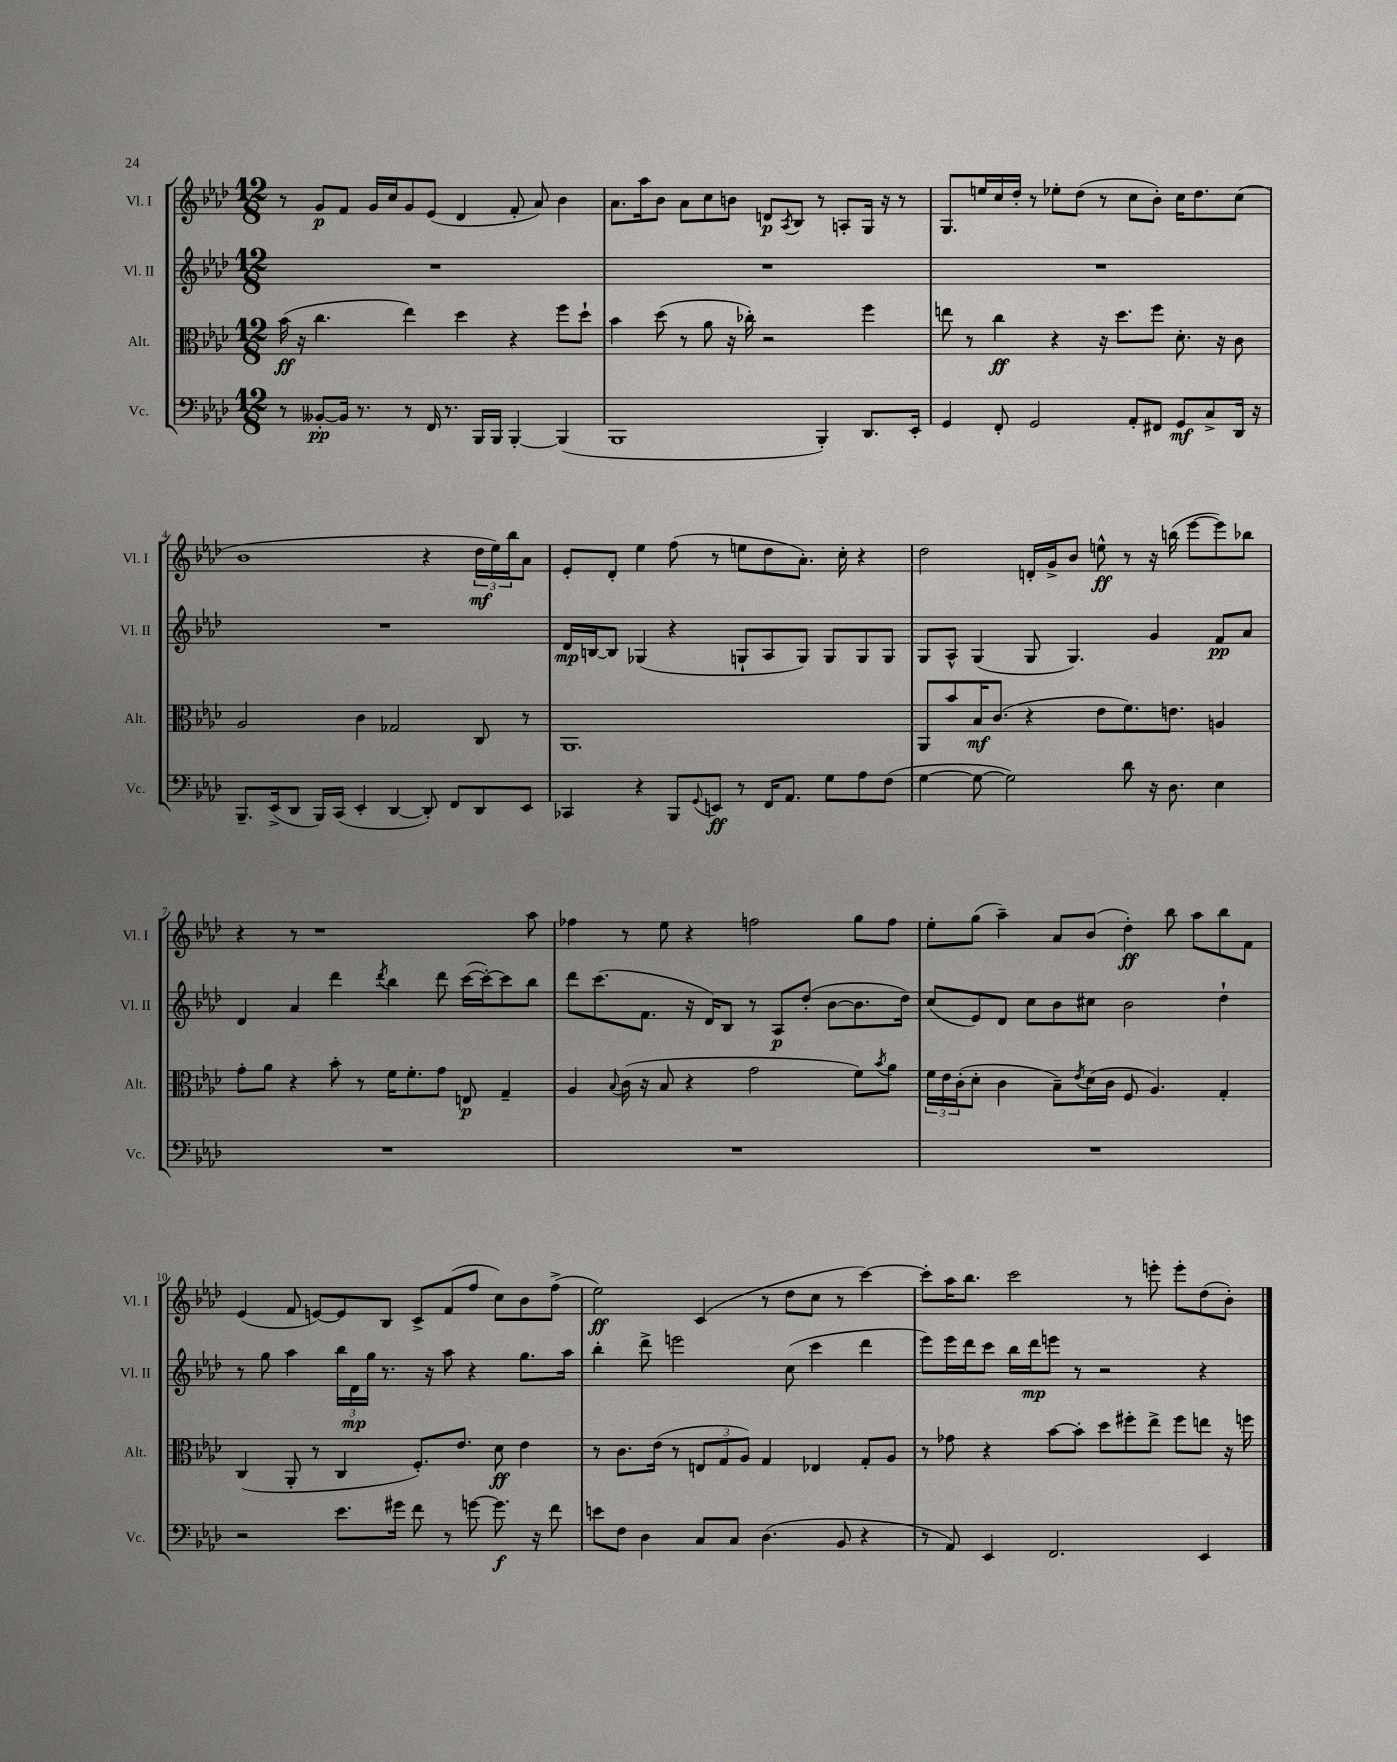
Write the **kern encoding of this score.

**kern	**kern	**kern	**kern
*staff4	*staff3	*staff2	*staff1
*clefF4	*clefC3	*clefG2	*clefG2
*k[b-e-a-d-]	*k[b-e-a-d-]	*k[b-e-a-d-]	*k[b-e-a-d-]
*M12/8	*M12/8	*M12/8	*M12/8
8r	(16b-	1.r	8r
.	16r	.	.
[8BB--'	4.cc	.	8g
16BB--]	.	.	8f
8.r	.	.	.
.	.	.	16g
.	.	.	16cc
8r	4ee-)	.	8g
16FF	.	.	(8e-
8.r	.	.	.
.	4dd-	.	4d-
16BBB-	.	.	.
16BBB-	.	.	.
[4BBB-'	4r	.	8f'
.	.	.	8a-)
(4BBB-]	8ff	.	4b-
.	8dd-`	.	.
=	=	=	=
1BBB-	4b-	1.r	8.a-
.	.	.	16aa-
.	(8dd-	.	8b-
.	8r	.	8a-
.	8a-	.	8cc
.	16r	.	8b
.	16cc-')	.	.
.	2r	.	8d
.	.	.	8qA-
.	.	.	8B-
4BBB-')	.	.	8r
.	.	.	8A'
8.DD-	4ff	.	16G
.	.	.	16r
.	.	.	8r
16EE-'	.	.	.
=	=	=	=
4GG	8ee	1.r	8.G
.	8r	.	.
.	.	.	16ee
8FF'	4cc	.	16cc
.	.	.	16dd-'
2GG	.	.	8r
.	4r	.	8ee-'
.	.	.	(8dd-
.	16r	.	8r
.	8.dd-	.	.
8AA-'	.	.	8cc
8FF#	8ff	.	8b-')
8GG	8.d-'	.	16cc
.	.	.	8.dd-
8C^	.	.	.
.	16r	.	.
16DD-	8c	.	(8cc
16r	.	.	.
=	=	=	=
8.BBB-~	2A-	1.r	1b-
(16EE-^	.	.	.
8DD-	.	.	.
16BBB-)	.	.	.
(16CC	.	.	.
4EE-'	4c	.	.
[4DD-	2G-	.	.
8DD-'])	.	.	4r
8FF	.	.	.
8DD-	8C	.	24dd-
.	.	.	24ee-)
.	.	.	24bb-
8EE-	8r	.	8a-
=	=	=	=
4CC-	1.AA-	16d-	8e-'
.	.	[16B	.
.	.	8B]	8d-'
4r	.	(4G-	4ee-
8BBB-	.	4r	(8ff
8qqGG	.	.	.
8EE	.	.	8r
8r	.	8G`	8ee
16FF	.	8A-	8dd-
8.AA-	.	.	.
.	.	8G)	8.a-')
8G	.	8G	.
.	.	.	16cc'
8A-	.	8G	4r
(8F	.	8G	.
=	=	=	=
[4G	8AA-	8G	2dd-
.	8b-	8A-^^	.
8G_	16B-	(4G	.
.	(8.c	.	.
2G])	.	.	.
.	4r	8G	16d'
.	.	.	16g^
.	.	4.G)	8b-
.	8e-	.	8ee^^
8d-	8.f)	.	8r
16r	.	4g	16r
8.D-	8.e	.	(16bb
.	.	.	[8eee-
4E-	4A	8f	8eee-])
.	.	8a-	8bb-
=	=	=	=
1.r	8g'	4d-	4r
.	8a-	.	.
.	4r	4a-	8r
.	.	.	1r
.	8b-'	4ddd-	.
.	8r	.	.
.	.	8qddd-	.
.	16f	4bb-	.
.	8.f'	.	.
.	8g	8ddd-	.
.	8E	([16ccc	.
.	.	16ccc'_)	.
.	4G~	8ccc]	.
.	.	8bb-	8aa-
=	=	=	=
1.r	4A-	8ddd-	4ff-
.	.	(8.ccc	.
.	8qqB-	.	.
.	(16c	.	8r
.	16r	8.f	.
.	8B-	.	8ee-
.	4r	16r	4r
.	.	16d-)	.
.	.	8B-	.
.	2g	8r	2ff
.	.	8A-	.
.	.	(8dd-'	.
.	.	[8b-	.
.	8f)	8.b-]	8gg
.	8qb-	.	.
.	8a-	.	8ff
.	.	16dd-)	.
=	=	=	=
1.r	24f	(8cc	8ee-'
.	24e-	.	.
.	(24c'	.	.
.	8d-'	8e-)	(8gg
.	4c	8d-	4aa-~)
.	.	8cc	.
.	8B-~)	8b-	8a-
.	8qe-	.	.
.	(16d-	8cc#	(8b-
.	16c	.	.
.	8F	2b-	4dd-')
.	4.A-)	.	.
.	.	.	8bb-
.	.	.	8aa-
.	4G'	4dd-`	8bb-
.	.	.	8f
=	=	=	=
2r	(4C	8r	(4e-
.	.	8gg	.
.	8AA-'	4aa-	8f
.	8r	.	[8e)
8.e-	4C	24bb-	8e]
.	.	24d-	.
.	.	24gg	.
.	.	8.r	8B-
16g#	.	.	.
8f	8.F')	.	8c^
.	.	16r	.
8r	.	8aa-	(8f
.	8.e-	.	.
[8g	.	4r	8ff
8.g]	8d-	.	8cc)
.	4e-	8.gg	8b-
16r	.	.	.
8f	.	.	(8ff^
.	.	16aa-	.
=	=	=	=
8e	8r	4bb-'	2ee-)
8F	8.c	.	.
4D-	.	8ddd-^	.
.	(16e-	.	.
.	8r	2eee	.
8C	12E	.	(4c
.	12G	.	.
8C	.	.	.
.	12A-)	.	.
(4.D-	4G	.	8r
.	.	(8cc	8dd-
.	4E-	4ccc	8cc
8BB-	.	.	8r
4r	8G'	4ddd-	[4ccc)
.	8A-	.	.
=	=	=	=
8r	8r	8eee-)	8ccc']
8AA-)	8g-	16eee-	16aa-
.	.	16ddd-	8.bb-
4EE-	4r	8ccc	.
.	.	16bb-	2ccc
.	.	16ddd-	.
2.FF	[8b-	8eee	.
.	8b-']	8r	.
.	8dd-	2r	.
.	8ff#'	.	8r
.	8ee-^	.	8eee'
.	8ff#	.	8eee'
4EE-	8ee	4r	(8dd-
.	16r	.	8b-')
.	16ff	.	.
==	==	==	==
*-	*-	*-	*-
